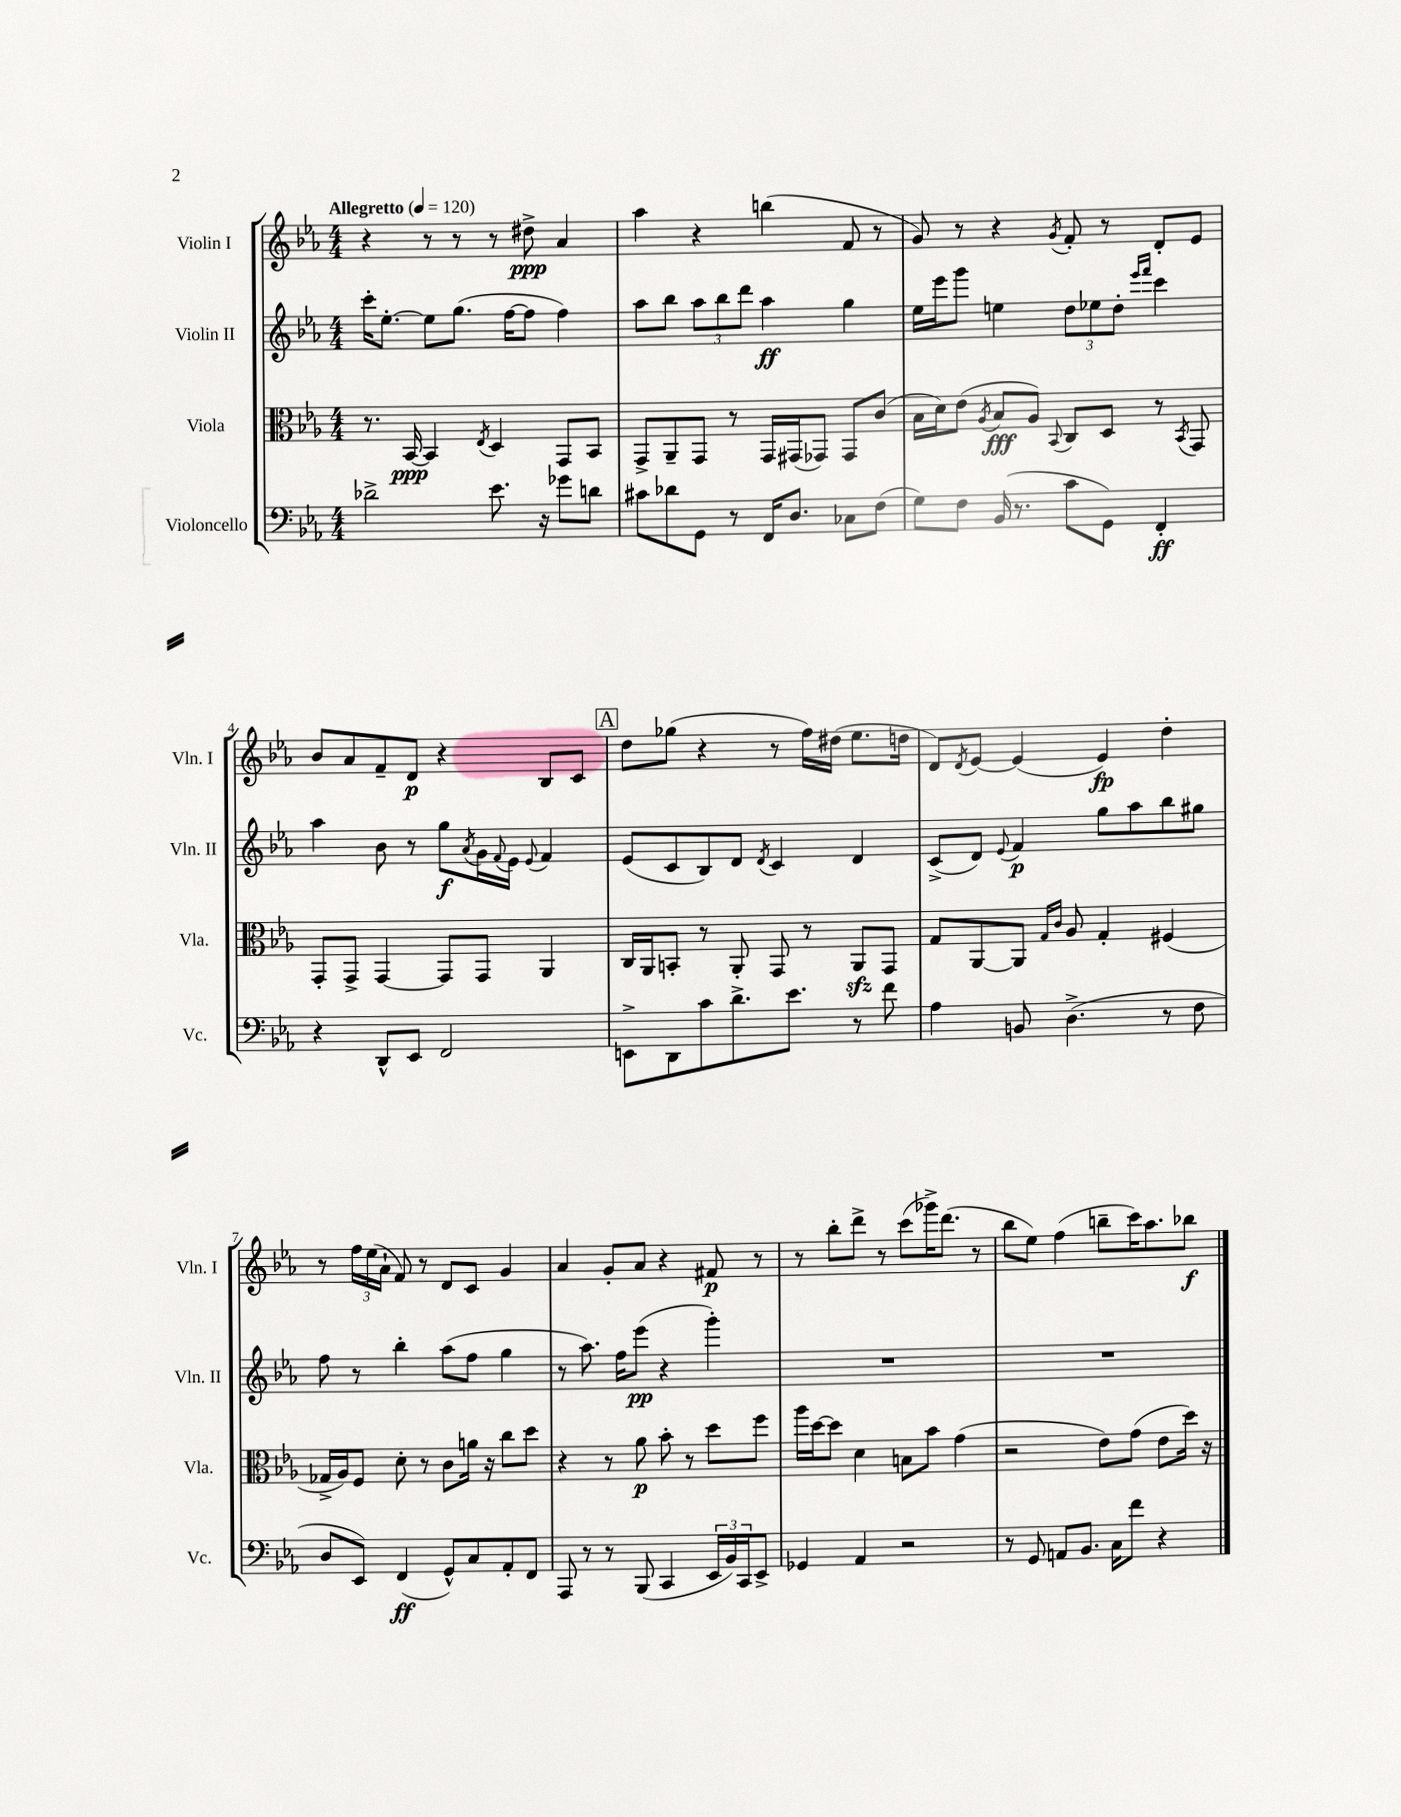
<<
\new StaffGroup <<
\new Staff = "s0" \with { instrumentName = "Violin I" shortInstrumentName = "Vln. I" } {
    \clef treble \key ees \major \numericTimeSignature \time 4/4 \tempo "Allegretto" 4 = 120
    r4 r8 r8 r8 dis''8->\ppp aes'4 |
    aes''4 r4 b''4( f'8 r8 |
    g'8) r8 r4 \acciaccatura { g'8 } f'8-. r8 d'8-. ees'8 |
    bes'8 aes'8 f'8-- d'8\p r4 bes8 c'8 |
    \mark \markup { \box "A" } d''8 ges''8( r4 r8 f''16) dis''16( ees''8. d''16 |
    d'8) \acciaccatura { d'8 } ees'8~ ees'4( ees'4\fp) d''4-. |
    r8 \tuplet 3/2 { f''16 ees''16( aes'16-! } f'8) r8 d'8 c'8 g'4 |
    aes'4 g'8-. aes'8 r4 fis'8\p r8 |
    r8 bes''8-. d'''8-> r8 c'''8( ges'''16->) d'''8.( r8 |
    bes''8 ees''8) f''4( b''8-- c'''16) aes''8. bes''8\f \bar "|." |
}
\new Staff = "s1" \with { instrumentName = "Violin II" shortInstrumentName = "Vln. II" } {
    \clef treble \key ees \major \numericTimeSignature \time 4/4
    c'''16-. ees''8.~-. ees''8 g''8.( f''16~ f''8 f''4) |
    aes''8 bes''8 \tuplet 3/2 { aes''8 bes''8 d'''8 } aes''4\ff g''4 |
    ees''16 ees'''16 g'''8 e''4 \tuplet 3/2 { d''8 ees''8 d''8-. } \grace { ees'''16 f'''16 } c'''4 |
    aes''4 bes'8 r8 g''8\f \acciaccatura { aes'8 } g'16 \appoggiatura { f'8 } ees'16 \appoggiatura { ees'8 } f'4 |
    \mark \markup { \box "A" } ees'8( c'8 bes8) d'8 \acciaccatura { d'8 } c'4 d'4 |
    c'8->( d'8) \appoggiatura { ees'8 } f'4\p g''8 aes''8 bes''8 gis''8 |
    f''8 r8 bes''4-. aes''8( f''8 g''4 |
    r8 aes''8.) f''16 ees'''8\pp( r4 g'''4-.) |
    R1 |
    R1 \bar "|." |
}
\new Staff = "s2" \with { instrumentName = "Viola" shortInstrumentName = "Vla." } {
    \clef alto \key ees \major \numericTimeSignature \time 4/4
    r8. bes,16~\ppp bes,4 \acciaccatura { ees8 } d4 g,8 bes,8 |
    g,8-> aes,8-- g,8 r8 g,16 gis,16( ges,8) ges,8 c'8( |
    bes16 d'16) ees'8( \acciaccatura { aes8 } bes8\fff aes8) \appoggiatura { bes,8 } c8 d8 r8 \acciaccatura { bes,8 } g,8 |
    g,8-. g,8-> g,4~ g,8 g,8 aes,4 |
    \mark \markup { \box "A" } c16 aes,16 b,8-. r8 aes,8-. g,8 r8 aes,8\sfz g,8 |
    g8 aes,8~ aes,8 \grace { g16 c'16 } aes8 g4-. fis4( |
    ges16-> aes16) f8 d'8-. r8 c'8 a'16 r16 c''8 d''8 |
    r4 r8 aes'8\p bes'8-. r8 d''8 f''8 |
    aes''16 d''16~ d''8 d'4 b8 bes'8 g'4( |
    r2 ees'8) g'8( ees'8 d''16) r16 \bar "|." |
}
\new Staff = "s3" \with { instrumentName = "Violoncello" shortInstrumentName = "Vc." } {
    \clef bass \key ees \major \numericTimeSignature \time 4/4
    des'2-> ees'8. r16 ges'8 d'8 |
    cis'8 des'8 g,8 r8 f,16 d8. ces8 f8( |
    g8) f8 bes,16( r8. c'8 g,8) f,4-.\ff |
    r4 d,8-^ ees,8 f,2 |
    \mark \markup { \box "A" } e,8-> d,8 c'8 d'8.-> ees'8. r8 f'8 |
    aes4 b,8 d4.->( r8 f8 |
    d8 ees,8) f,4\ff( g,8-^) c8 aes,8-. f,8 |
    aes,,8 r8 r8 bes,,8( c,4 \tuplet 3/2 { ees,16 bes,16) c,16 } ees,8-> |
    ges,4 aes,4 r2 |
    r8 g,8 a,8 bes,8. c16 f'8 r4 \bar "|." |
}
>>
>>
